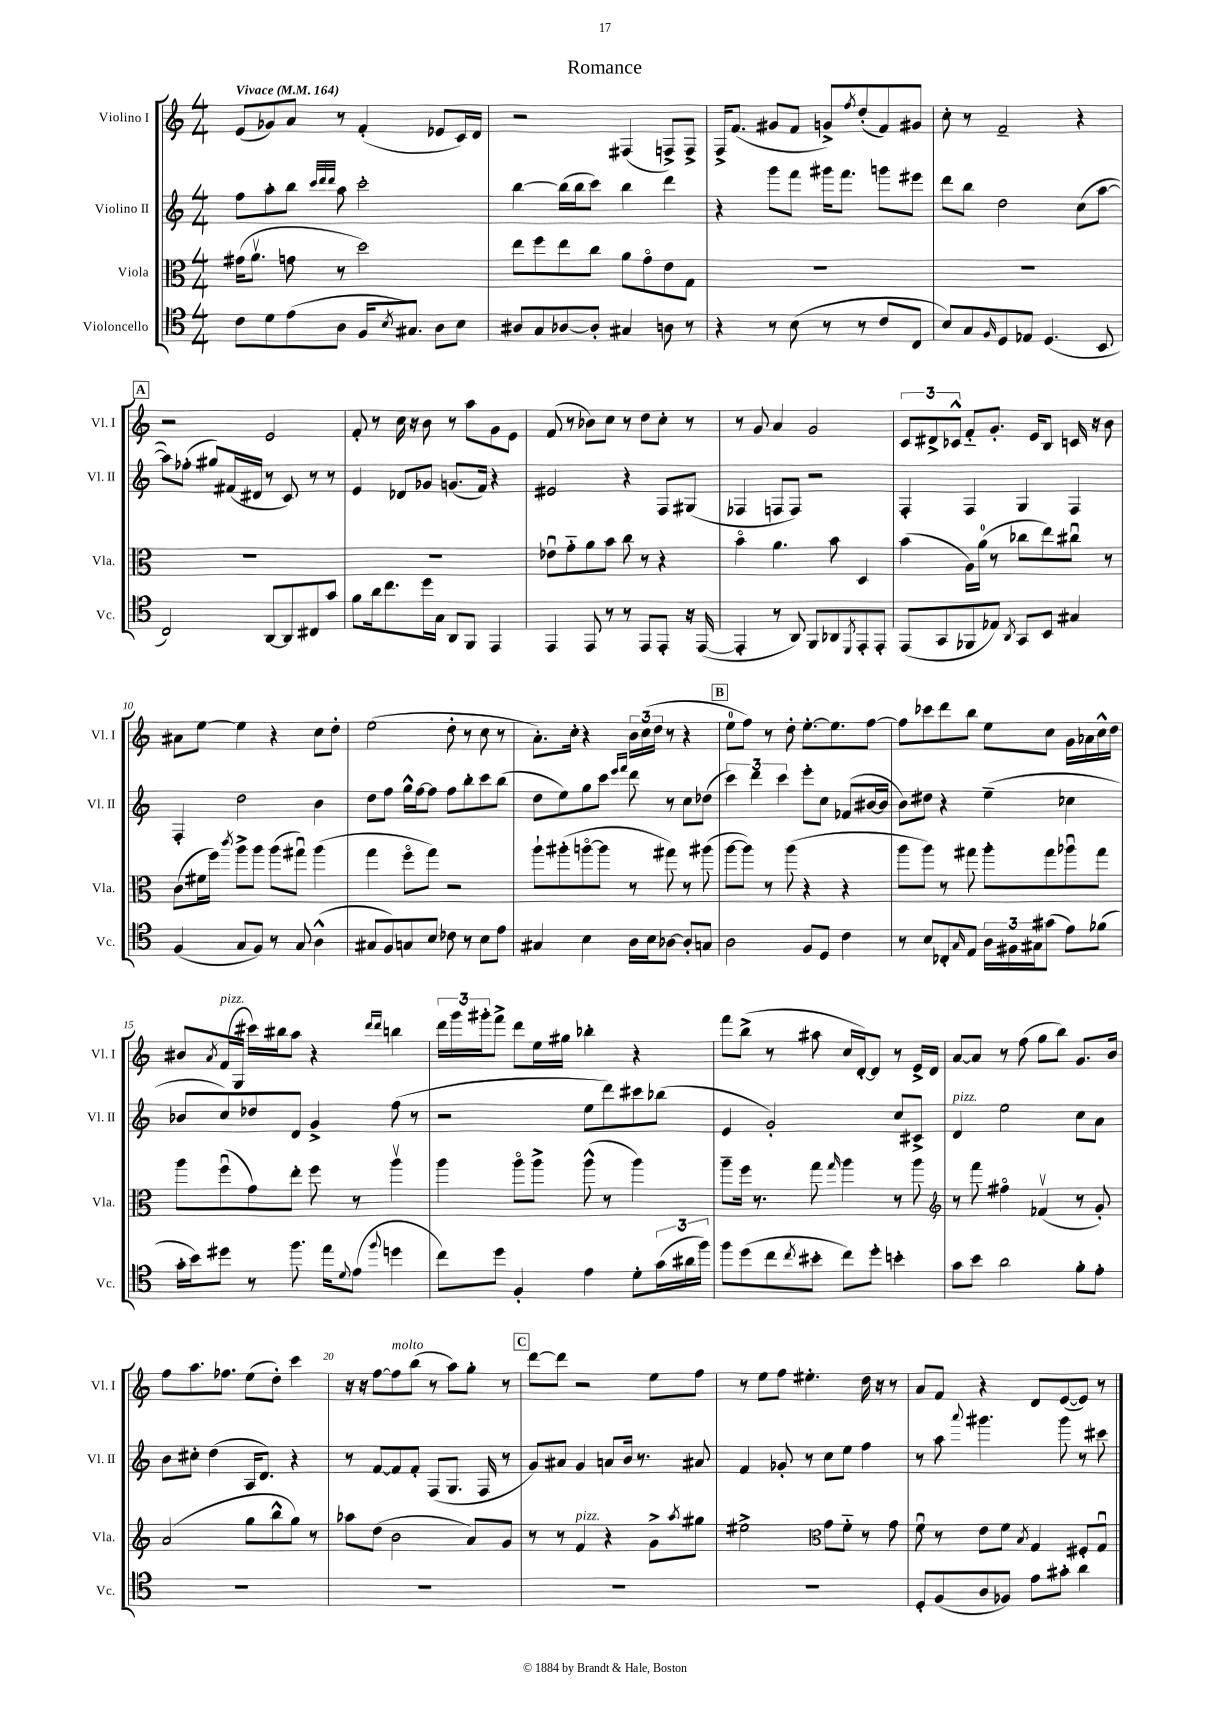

**kern	**kern	**kern	**kern
*staff4	*staff3	*staff2	*staff1
*clefC4	*clefC3	*clefG2	*clefG2
*k[]	*k[]	*k[]	*k[]
*M4/4	*M4/4	*M4/4	*M4/4
*MM164	*MM164	*MM164	*MM164
8c	(16g#	8ff	(8e
.	8.av	.	.
8d	.	8aa'	8g-)
(8e	8g	8bb	8a
.	.	32qqccc	.
.	.	32qqddd	.
.	.	32qqddd	.
8A	8r	8aa	8r
16F	2dd)	2ccc'	(4f'
8qB	.	.	.
8.G#)	.	.	.
8A	.	.	8e-
8B	.	.	16c)
.	.	.	16d
=	=	=	=
8A#	8ee	[4bb	2r
8G	8ff	.	.
[8A-	8ee	(16bb]	.
.	.	16bb	.
8A-']	8cc	8ccc)	.
4G#	8a	4bb	(4F#
.	8go	.	.
8A	8e	4ddd	8F^)
8r	8G	.	8F^
=	=	=	=
4r	1r	4r	16F^
.	.	.	(8.f
8r	.	8ggg	8g#
(8B	.	8fff	8f
8r	.	16ggg#	8g^)
.	.	8.fff	.
.	.	.	8qff
8r	.	.	(8dd'
8c	.	8ggg	8f)
8C	.	8eee#	8g#
=	=	=	=
8B)	1r	8ddd	8cc'
8G	.	8bb	8r
16qqF	.	.	.
8D	.	2dd	2f~
8E-	.	.	.
(4.D	.	.	.
.	.	(8cc	4r
8BB	.	[8aa	.
=	=	=	=
2C)	1r	8aa])	2r
.	.	(8ff-'	.
.	.	8gg#)	.
.	.	(16f#	.
.	.	16d#	.
[8AA	.	8r	2e
8AA]	.	8c)	.
8C#	.	8r	.
8g	.	8r	.
=	=	=	=
8f	1r	4e	8f'
16a	.	.	8r
8.cc	.	.	.
.	.	8d-	16cc
.	.	.	16r
16dd	.	8g-	8b
16G	.	.	.
8AA	.	(8.g	8r
8FF	.	.	8aa
.	.	16f)	.
4EE	.	4r	8g
.	.	.	8e
=	=	=	=
4EE	8e-u	2e#	(8f
.	8g'~	.	8r
8EE	8a	.	8b-)
8r	8b	.	8cc
8r	8cc	4r	8r
8EE	8r	.	8dd
8EE'	4r	8F	8cc'
16r	.	(8G#	8r
([16EE	.	.	.
=	=	=	=
4EE']	4bo	4F-	8r
.	.	.	8g
8r	4.a	8F	4a
8AA)	.	8F)	.
8FF	.	2r	2g
8AA-	8b	.	.
8qDD	.	.	.
8EE'	4D	.	.
8EE'	.	.	.
=	=	=	=
(8EE	(4b	4F'	12c
.	.	.	12d#^
8GG	.	.	.
.	.	.	12c-^^
8FF-	16A)	4F	8f'~
.	(16a	.	.
8E-)	8r	.	8.g'
8qAA	.	.	.
8GG	8cc-	4G	.
.	.	.	16e
8BB	8ee)	.	8B
4G#	8cc#u	4F	16c
.	.	.	16r
.	8r	.	8b
=	=	=	=
(4F	(8c	4F'	8a#
.	16f#	.	[8ee
.	16ff)	.	.
.	8qccc	.	.
8G	8aa^	2dd	4ee]
8F)	8aa	.	.
8r	(8aa	.	4r
8G	8gg#u)	.	.
(4A^^	(4aa	4b	8cc
.	.	.	8dd'
=	=	=	=
8G#	4gg	8dd	(2ee
8F)	.	8ff	.
8G	8ffo	16gg^^	.
.	.	[16ff	.
8B	8gg)	8ff]	.
8c-	2r	8ff	8dd'
8r	.	8bb'	8r
8B	.	8ccc	8cc
8e	.	(8bb	8r
=	=	=	=
4G#	8aa`	8dd	8.a')
.	(8aa#'	8ee)	.
.	.	.	16cc'
4B	[8aao	8gg	4r
.	8aa]	8ccc	.
.	.	16qqeee	.
.	.	16qqfff	.
16A	8r	8ddd	24b
.	.	.	(24cc
16B	.	.	.
.	.	.	24dd
[8A-	8gg#)	8r	8r
8A-']	8r	8cc	4r
8G	(8aa#	(8dd-	.
=	=	=	=
2A	[8aa	6ccc)	8ee
.	8aa])	.	8ff)
.	.	6ddd	.
.	8r	.	8r
.	.	6ccc	.
.	(8aa	.	8dd'
8F	4r	8eee'	[8.ee'
8D	.	8cc	.
.	.	.	8.ee]
4c	4r	(8f-	.
.	.	[16b#	[8ff
.	.	16b#]	.
=	=	=	=
8r	8aa	8b)	8ff]
8B	8aa)	8dd#	8ccc-
8C-'	8r	4r	8ddd
16qqG	.	.	.
8E	8gg#	.	8bb
24A	8aa'	(4ee~	8ee
24F#	.	.	.
24G#	.	.	.
(8g#	8gg#	.	8cc
8e)	8aa-u	4cc-	16g
.	.	.	16a-
(8f-	8gg#	.	16cc^^
.	.	.	16dd
=	=	=	=
16g'	8aa	8b-	8b#
16b)	.	.	.
.	.	.	8qa
8dd#	(8ffu	8cc)	(16f
.	.	.	16G
8r	8g)	8dd-	16ccc#)
.	.	.	16bb#
8.ff	8ee'	8d	8aa
.	8ff	4g^	4r
16ee	.	.	.
8qqd	.	.	.
(8e	8r	.	.
.	.	.	16qqddd
8qqff	.	.	16qqddd
4dd	4aav	(8ff	4bb
.	.	8r	.
=	=	=	=
8cc)	4aa	2r	24ddd
.	.	.	24ggg
.	.	.	24ggg#'
8dd	.	.	8fff^
4F'	8aao	.	8ddd
.	8aa^	.	16ee
.	.	.	16gg#
4e	(8aa^^	8ee	4bb-'
.	8r	8ddd)	.
8d'	4aa)	8ccc#	4r
(24g	.	(8bb-	.
24a#	.	.	.
24ff)	.	.	.
=	=	=	=
8ff	8aa~	4e	8fff
(8dd	16ff	.	(8bb^
.	8.r	.	.
8cc	.	2g')	8r
8qcc	.	.	.
8b#'	8gg	.	8aa#
.	16qqgg	.	.
8cc)	4aa	.	16cc
.	.	.	[16d')
8dd'	.	.	8d]
4b'	8r	8cc	8r
.	8aa	8c#^	16e^
.	.	.	16d
=	=	=	=
*	*clefG2	*	*
8g	8r	4d	[8a
8b	8fff	.	8a]
2a	4ff#o	2ee	8r
.	.	.	(8ff
.	(4f-v	.	8gg
.	.	.	8bb)
8f'	8r	8cc	8.g
8e'	8g')	8a	.
.	.	.	16b
=	=	=	=
1r	(2a	8b	8ff
.	.	8cc#'	8.aa
.	.	(4dd	.
.	.	.	8.ff-
.	8gg	16A	(8ee
.	.	8.d)	.
.	8bb^^	.	8dd')
.	8gg)	4r	4ccc
.	8r	.	.
=	=	=	=
1r	8aa-	8r	16r
.	.	.	16r
.	(8dd	[8f	[8ff
.	2b	8f]	8ff]
.	.	8f'	(8bb
.	.	(8F	8r
.	.	8.G	8aa)
.	8a)	.	8gg'
.	.	16F	.
.	8g	8r	8r
=	=	=	=
1r	8r	8g)	[8ddd
.	8r	8a#	8ddd]
.	4f	4g	2r
.	4r	8a	.
.	.	16b	.
.	.	8.r	.
.	8g^	.	8ee
.	8qaa	.	.
.	8gg#	8a#	8ff
=	=	=	=
1r	2ee#^	4f	8r
.	.	.	8ee
.	.	8g-'	8ff
.	.	8r	4.ee#'
*	*clefC3	*	*
.	8g	8cc	.
.	8f'~	8ee	.
.	8r	4ff	16dd
.	.	.	16r
.	8g	.	8r
=	=	=	=
8D'	8fu	8r	8a
(8F	8r	8aa	8f
.	.	8qqaaa	.
8A	8e	4.ggg#	4r
8F-)	8f	.	.
.	8qB	.	.
8e	4G	.	8d
8g#'	.	8ggg#	([8e
4a	8F#'	8r	8e])
.	8Gu	8ccc#	8r
==	==	==	==
*-	*-	*-	*-
